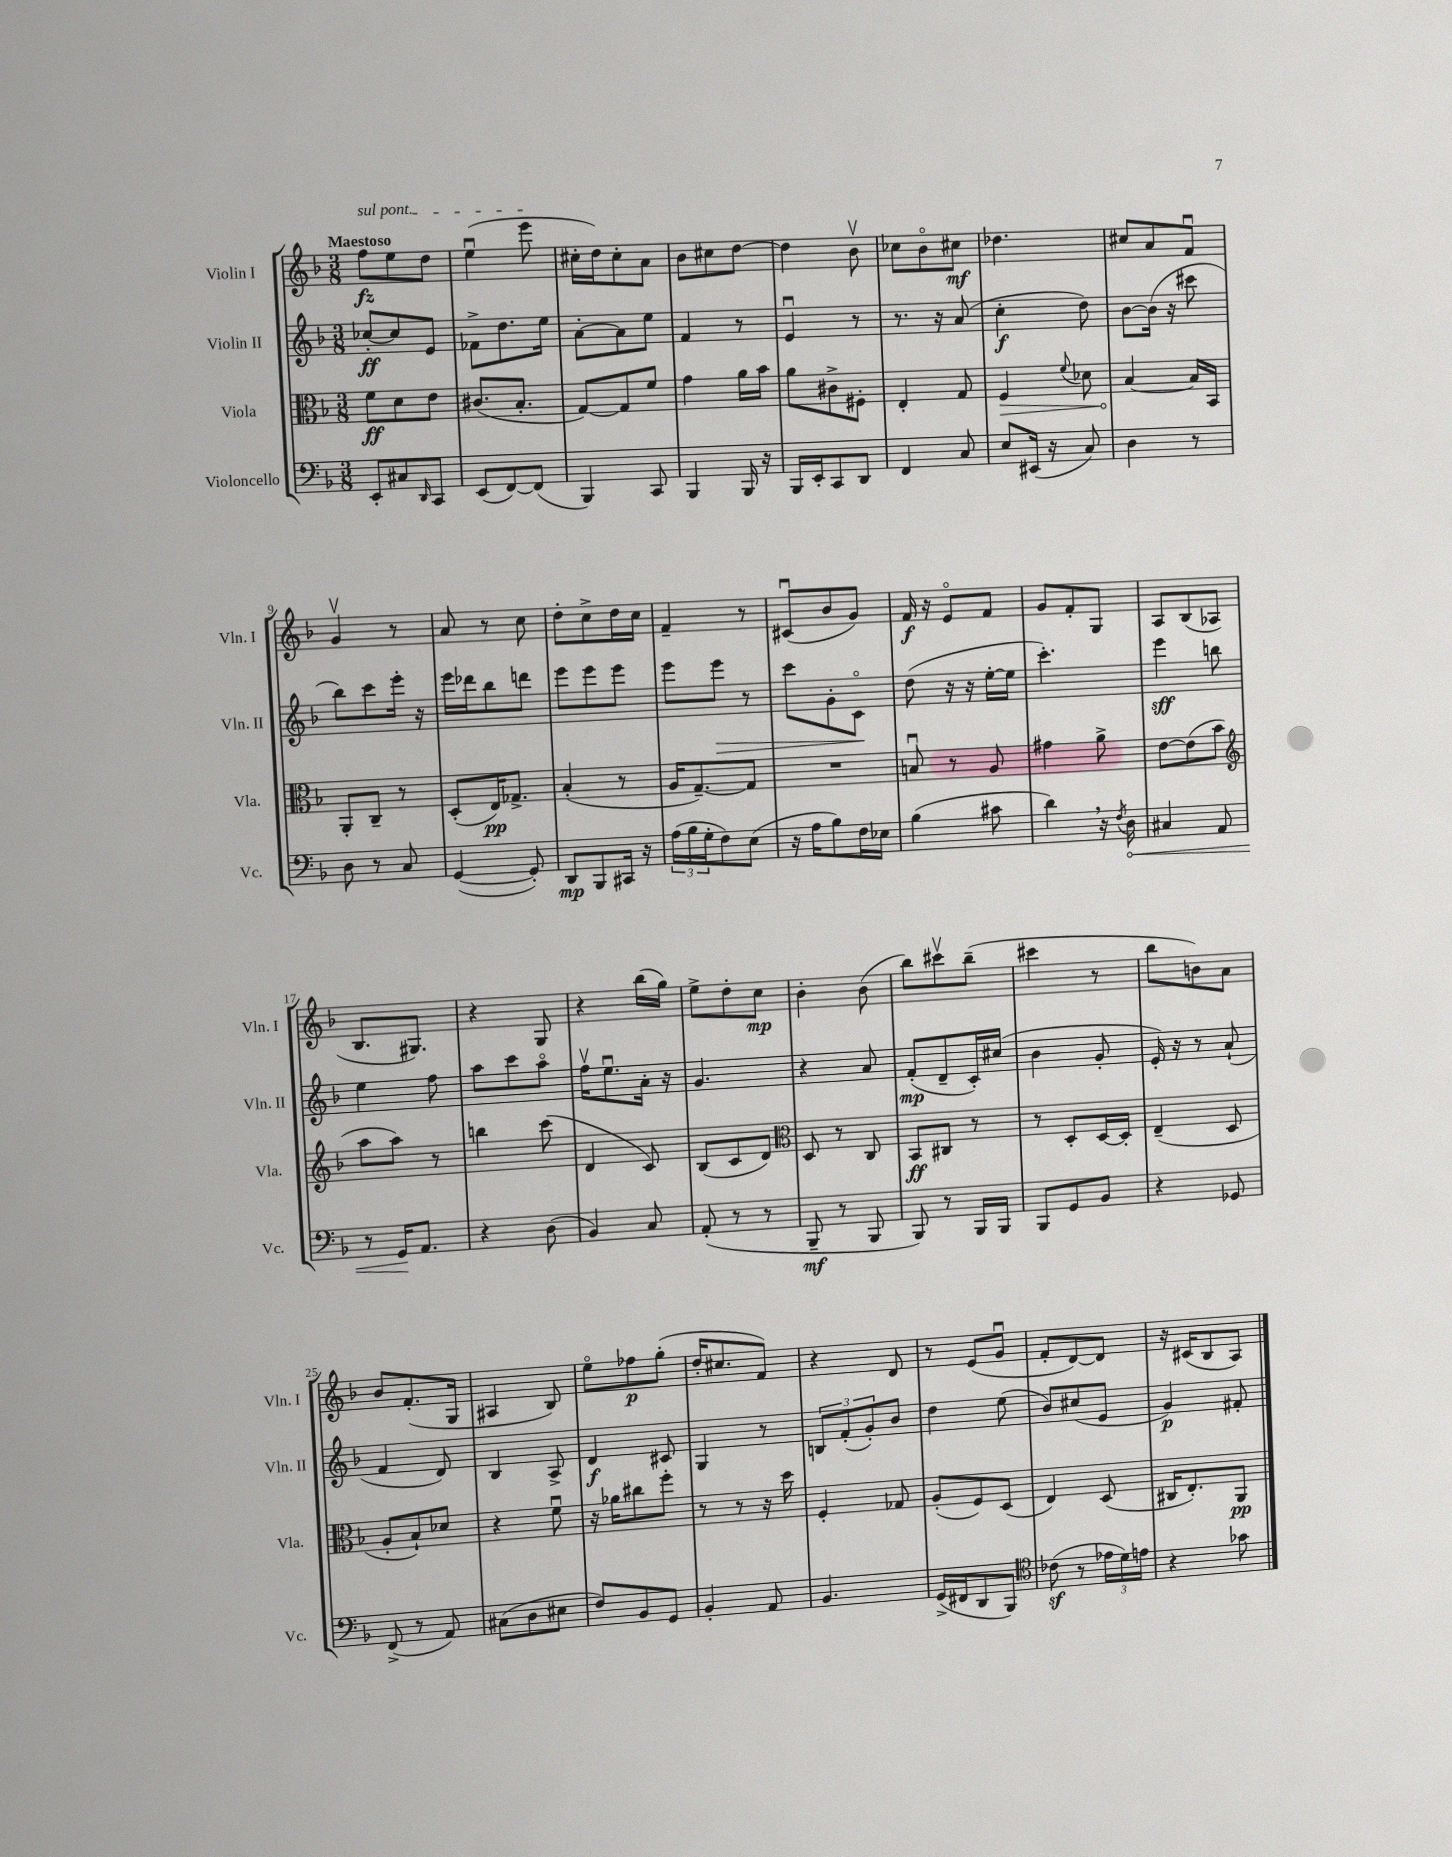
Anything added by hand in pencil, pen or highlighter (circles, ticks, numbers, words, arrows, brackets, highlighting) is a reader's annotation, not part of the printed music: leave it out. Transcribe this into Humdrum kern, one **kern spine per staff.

**kern	**kern	**kern	**kern
*staff4	*staff3	*staff2	*staff1
*clefF4	*clefC3	*clefG2	*clefG2
*k[b-]	*k[b-]	*k[b-]	*k[b-]
*M3/8	*M3/8	*M3/8	*M3/8
8EE'	8f	[8cc-'	8ff
8C#	8d	8cc-]	8ee
16qqDD	.	.	.
8CC	8e	8e	8dd
=	=	=	=
(8EE	(8.c#	8f-^	(4eeu
[8FF)	.	8.dd	.
.	8.B-'	.	.
(8FF]	.	.	8eee
.	.	16ee	.
=	=	=	=
4BBB-)	[8G)	[8a'	16cc#'
.	.	.	16dd)
.	8G]	8a]	8cc#'
8CC	8f	8ee	8a
=	=	=	=
4BBB-	4g	4f	8b-
.	.	.	8cc#
16BBB-	16a	8r	[8dd
16r	16b-	.	.
=	=	=	=
16BBB-	8a	4eu	4dd]
16EE'	.	.	.
8CC	8c#^	.	.
8DD	8F#'	8r	8b-v
=	=	=	=
4FF	4E'	8.r	8cc-
.	.	.	8b-o
.	.	16r	.
8C	8G	(8a	8cc#
=	=	=	=
8E	4F	4cc'	4.dd-
(16EE#	.	.	.
16r	.	.	.
.	8qqf	.	.
8C)	8d-	8dd)	.
=	=	=	=
4D	[4B-	[8b-	8cc#
.	.	(16b-]	8a
.	.	16r	.
8r	16B-]	8ccc#	8fu
.	16BB-	.	.
=	=	=	=
8D	8AA'	8bb-)	4gv
8r	8C~	8ccc	.
8C	8r	16eee'	8r
.	.	16r	.
=	=	=	=
([4GG	(8D'	16eee	8a
.	.	16ddd-	.
.	16E)	8bb-	8r
.	8.G-^	.	.
8GG'])	.	8ddd	8cc
=	=	=	=
8DD	(4B-'	8eee	8dd'
8BBB-	.	8eee	8cc^
16CC#	8r	8eee	16dd
16r	.	.	16cc
=	=	=	=
(24A	16A	8eee	4f~
24B-	.	.	.
.	[8.G~)	.	.
24G'	.	.	.
8F)	.	8eee	.
(8E	8G]	8r	8r
=	=	=	=
16r	4.r	8ccc	(8c#u
16A	.	.	.
8B-)	.	8g'	8b-
16F	.	8co	8g)
16E-	.	.	.
=	=	=	=
(4B-	8Bu	(8dd	16f
.	.	.	16r
.	8r	16r	8eo
.	.	16r	.
8c#	8A	[16ee'	8f
.	.	16ee]	.
=	=	=	=
4d)	4g#	4.ccc')	8g
.	.	.	8f'
16r	8a^	.	8G
8qF	.	.	.
16D	.	.	.
=	=	=	=
4C#	[8e	4eee	8A
.	(8e]	.	(8B-
8AA	8b-	8bb	8A-
=	=	=	=
*	*clefG2	*	*
8r	8aa	4ee	8.B-
16GG	8aa)	.	.
8.AA	.	.	8.G#)
.	8r	8ff	.
=	=	=	=
4r	4bb	8aa	4r
.	.	8ccc	.
(8D	(8ccc	8aao	8G
=	=	=	=
4BB-)	4d	16ffv	4r
.	.	8.eeu	.
8C	8c)	16a'	(16bb-
.	.	16r	16gg)
=	=	=	=
(8AA'	(8B-	4.g	8ee^
8r	8c	.	8dd'
8r	8d)	.	8cc
=	=	=	=
*	*clefC3	*	*
8BBB-~	8D	4r	4b-'
8r	8r	.	.
8BBB-	8C	8a	(8b-
=	=	=	=
8BBB-)	8BB-	(8f'	8bb-)
8r	8C#	8d~	8ccc#v
16BBB-	8r	16c')	(8bb-~
16BBB-	.	(16cc#	.
=	=	=	=
8BBB-	8r	4b-	4ccc#
8GG	8D'	.	.
8BB-	[16D	8g'	8r
.	16D']	.	.
=	=	=	=
4r	(4E~	16e')	8bb-
.	.	16r	.
.	.	8r	8b)
8GG-	8D	(8a`	8a
=	=	=	=
(8FF^	8A'	4f	8b-
8r	8B-`)	.	(8.f'
8AA)	8d-	8d)	.
.	.	.	16G
=	=	=	=
(8C#	4r	4B-	4A#
8D	.	.	.
8E#	8fu	8A^	8B-)
=	=	=	=
8F)	16r	4d	8eeo
.	16a-	.	.
8BB-	8cc#	.	8ff-
8GG	8ff'	8c#	(8gg'
=	=	=	=
4BB-'	8r	4G	16dd'
.	.	.	8.cc#
.	8r	.	.
8AA	16r	8r	8f)
.	16dd	.	.
=	=	=	=
4.BB-	4F'	12B	4r
.	.	(12f'	.
.	.	12g')	.
.	8G-	8b-	8d
=	=	=	=
(16GG^	(8A'	4dd	8r
16FF#	.	.	.
8DD	8F)	.	(8e
8BBB-)	(8D	(8ee	8gu
=	=	=	=
*clefC4	*	*	*
(8c-	4E)	8b-)	8f'
8r	.	(8cc#	[8d)
24e-	(8D	8e	8d]
24d)	.	.	.
24e	.	.	.
=	=	=	=
4r	16C#	4g)	16r
.	8.E')	.	(16c#
.	.	.	8B-
8g-	8AA	8f#'	8A)
==	==	==	==
*-	*-	*-	*-
